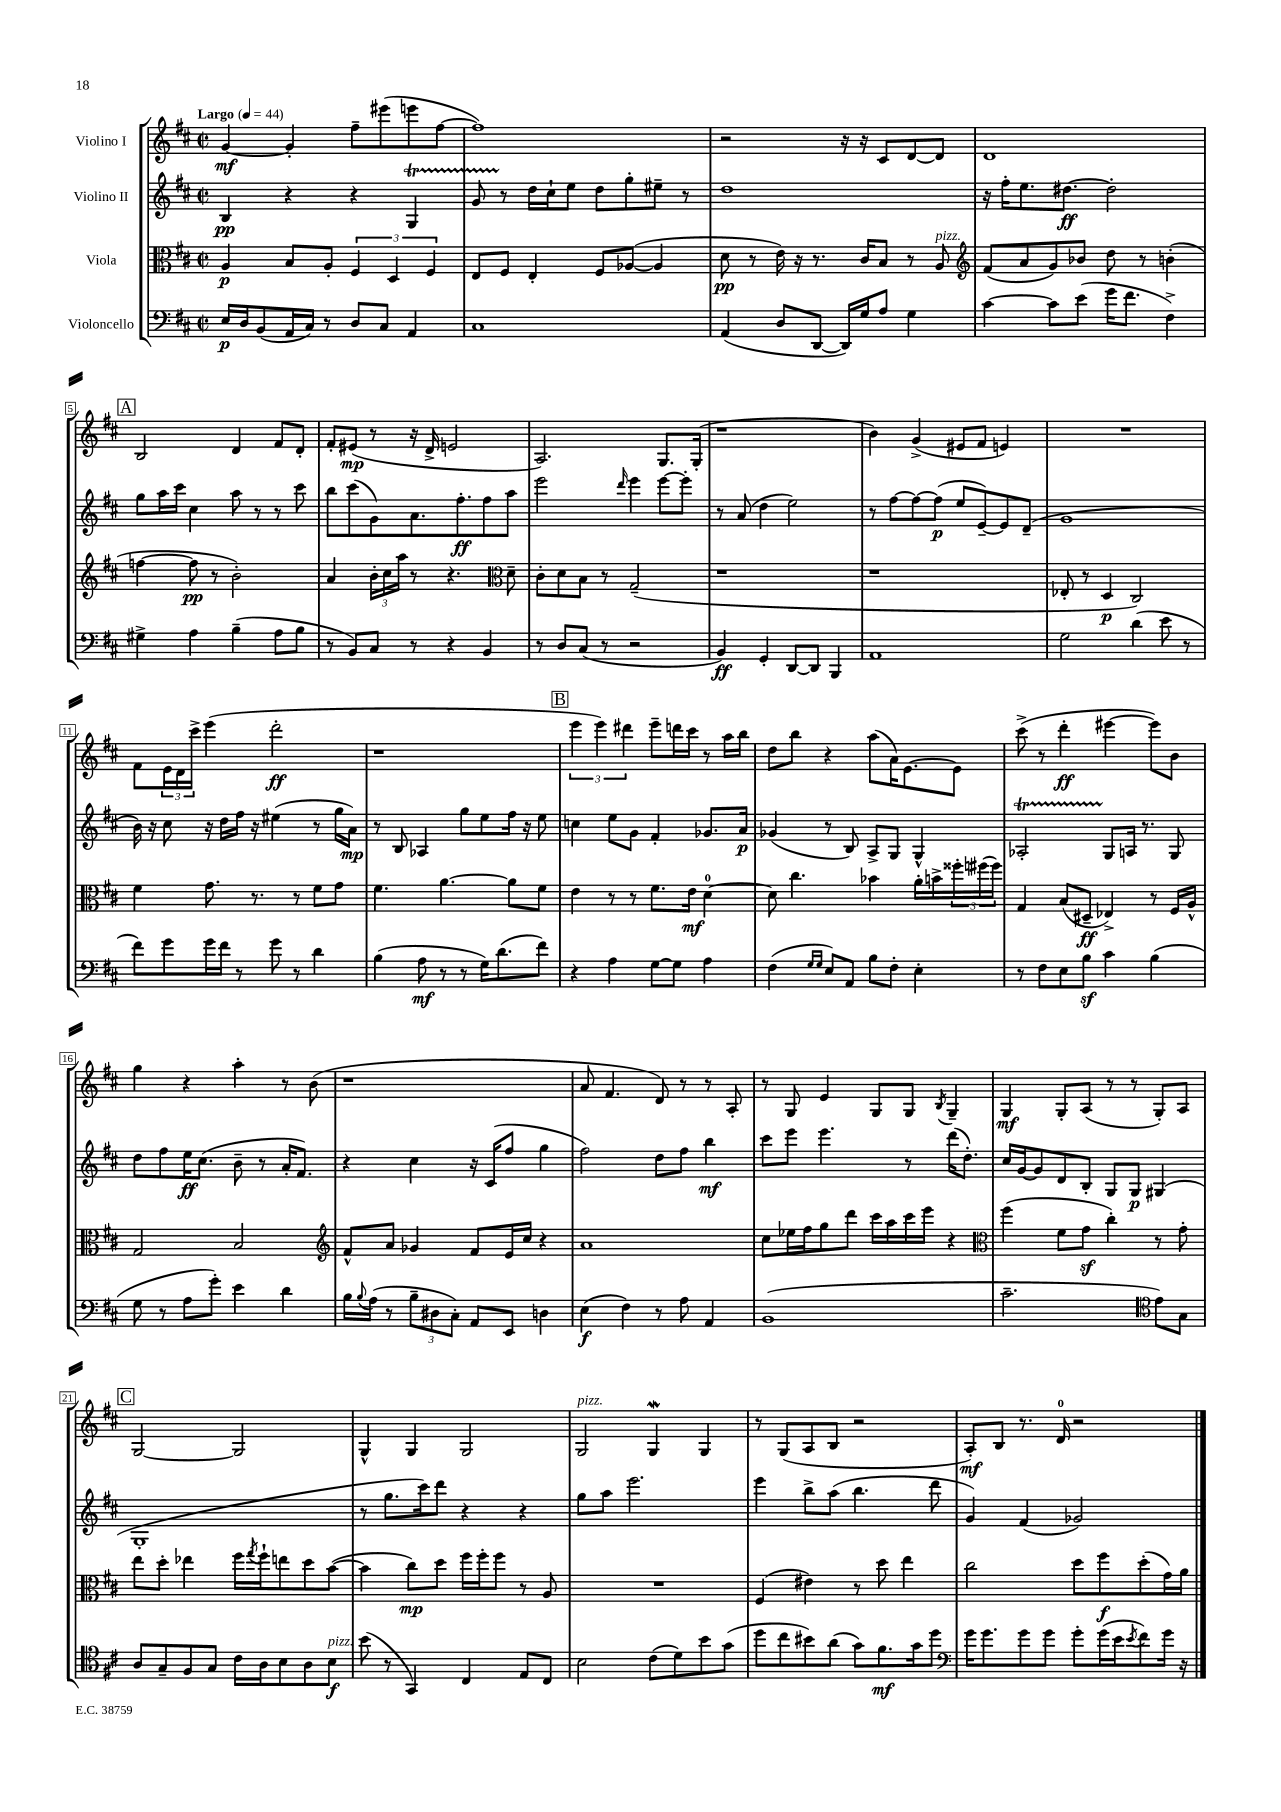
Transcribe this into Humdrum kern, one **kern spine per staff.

**kern	**kern	**kern	**kern
*staff4	*staff3	*staff2	*staff1
*clefF4	*clefC3	*clefG2	*clefG2
*k[f#c#]	*k[f#c#]	*k[f#c#]	*k[f#c#]
*M2/2	*M2/2	*M2/2	*M2/2
*met(c|)	*met(c|)	*met(c|)	*met(c|)
*MM44	*MM44	*MM44	*MM44
16E	4A	4B	[4g
16D	.	.	.
(8BB	.	.	.
16AA	8B	4r	4g']
16C#)	.	.	.
8r	8A'	.	.
8D	6F#	4r	8ff#~
8C#	.	.	(8eee#
.	6D	.	.
4AA	.	4G	8eee
.	6F#	.	.
.	.	.	[8ff#
=	=	=	=
1C#	8E	8g	1ff#])
.	8F#	8r	.
.	4E'	16dd	.
.	.	16cc#`	.
.	.	8ee	.
.	8F#	8dd	.
.	([8A-	8gg'	.
.	4A-]	8ee#~	.
.	.	8r	.
=	=	=	=
(4AA	8d	1dd	2r
.	8r	.	.
8D	16e)	.	.
.	16r	.	.
[8DD	8.r	.	.
16DD])	.	.	16r
16G	16c#	.	16r
8A	8B	.	8c#
4G	8r	.	[8d
.	8A	.	8d]
=	=	=	=
*	*clefG2	*	*
[4c#	(8f#	16r	1d
.	.	16ff#'	.
.	8a	8.ee	.
8c#]	8g)	.	.
.	.	[8.dd#	.
(8e	8b-	.	.
16g	8dd	2dd#']	.
8.f#	.	.	.
.	8r	.	.
4F#^)	(4b'	.	.
=	=	=	=
4G#^	[4ff	8gg	2B
.	.	16aa	.
.	.	16ccc#	.
4A	8ff]	4cc#	.
.	8r	.	.
(4B~	2b')	8aa	4d
.	.	8r	.
8A	.	8r	8f#
8B	.	8ccc#	8d'
=	=	=	=
8r	4a	8bb	8f#'
8BB)	.	(8ccc#	(8e#
8C#	24b'	8g)	8r
.	24cc#	.	.
.	24aa	.	.
8r	8r	8.a	16r
.	.	.	16d^
4r	4.r	.	2e
.	.	8.ff#'	.
4BB	.	8ff#	.
*	*clefC3	*	*
.	8d~	8aa	.
=	=	=	=
8r	8c#'	2eee	2.A)
8D	8d	.	.
(8C#	8B	.	.
8r	8r	.	.
.	.	16qqddd	.
2r	(2G~	4eee	.
.	.	[8eee	8.G
.	.	8eee']	.
.	.	.	(16G'
=	=	=	=
4BB)	1r	8r	1r
.	.	(8a	.
4GG'	.	4dd	.
[8DD	.	2ee)	.
8DD]	.	.	.
4BBB	.	.	.
=	=	=	=
1AA	1r	8r	4b)
.	.	[8ff#	.
.	.	8ff#_	(4g^
.	.	(8ff#]	.
.	.	8ee	8e#
.	.	[8e~)	8f#
.	.	8e]	4e)
.	.	(8d~	.
=	=	=	=
2G	8E-'	1g	1r
.	8r	.	.
.	4D	.	.
(4d	2C#)	.	.
8e	.	.	.
8r	.	.	.
=	=	=	=
8f#)	4f#	16b)	8f#
.	.	16r	.
8g	.	8cc#	24e
.	.	.	24d
.	.	.	24ccc#^
16g	8.g	16r	(4eee
16f#	.	16dd	.
8r	.	16ff#	.
.	8.r	16r	.
8g	.	(4ee#	2ddd'
8r	8r	.	.
4d	8f#	8r	.
.	8g	16gg	.
.	.	16a)	.
=	=	=	=
(4B	4.f#	8r	1r
.	.	8B	.
8A	.	4A-	.
8r	[4.a	.	.
8r	.	8gg	.
16G)	.	8ee	.
(8.d	.	.	.
.	8a]	16ff#	.
.	.	16r	.
8f#)	8f#	8ee	.
=	=	=	=
4r	4e	4cc	6eee
.	.	.	6eee)
4A	8r	8ee	.
.	.	.	6ddd#
.	8r	8g	.
[8G	8.f#	4f#'	8eee~
8G]	.	.	16ddd
.	16e	.	16ccc#
4A	[4d	8.g-	8r
.	.	.	16aa
.	.	16a	16bb
=	=	=	=
(4F#	8d]	(4g-	8dd
.	4.cc#	.	8bb
16qqG	.	.	.
16qqG	.	.	.
8E)	.	8r	4r
8AA	.	8B)	.
8B	4b-	8A^	(8aa
8F#'	.	8G	16a)
.	.	.	[8.e
4E'	16a'	4G^^	.
.	16b^	.	.
.	24ff##'	.	8e]
.	(24ff#	.	.
.	24ff#)	.	.
=	=	=	=
8r	4G	2A-'	(8ccc#^
8F#	.	.	8r
8E	(8B	.	4ddd'
8B	8D#~	.	.
4c#	4E-^)	8G	[4eee#
.	.	16A	.
.	.	8.r	.
(4B	8r	.	8eee#])
.	16F#	8G	8b
.	16A^^	.	.
=	=	=	=
8G	2G	8dd	4gg
8r	.	8ff#	.
8A	.	16ee	4r
.	.	(8.cc#	.
8g')	.	.	.
4e	2B	8b~	4aa'
.	.	8r	.
4d	.	16a'	8r
.	.	8.f#)	.
.	.	.	(8b
=	=	=	=
*	*clefG2	*	*
16B	8f#^^	4r	1r
8qqB	.	.	.
(16A	.	.	.
8r	8a	.	.
12B~	4g-	4cc#	.
12D#	.	.	.
12C#')	.	.	.
8AA	8f#	16r	.
.	.	(16c#	.
8EE	16e	8ff#	.
.	16cc#	.	.
4D	4r	4gg	.
=	=	=	=
(4E	1a	2ff#)	8a
.	.	.	4.f#
4F#)	.	.	.
8r	.	8dd	8d)
8A	.	8ff#	8r
4AA	.	4bb	8r
.	.	.	8A'
=	=	=	=
(1BB	8cc#	8ccc#	8r
.	16ee-	8eee	8G
.	16ff#	.	.
.	8gg	4.eee	4e
.	8ddd	.	.
.	16ccc#	.	8G
.	16aa	.	.
.	16ccc#	8r	8G
.	16eee	.	.
.	.	.	8qB
.	4r	(16ddd	4G~
.	.	8.dd')	.
=	=	=	=
*	*clefC3	*	*
2.c#~	(4ff#	16cc#	4G
.	.	[16g	.
.	.	8g]	.
.	8f#	8d	8G'
.	8g	8B'	(8A
.	4cc#')	8G	8r
.	.	8G	8r
*clefC4	*	*	*
8e)	8r	(4G#	8G')
8G	8g'	.	8A
=	=	=	=
8A	8ee	1G'	[2G
8G~	8dd'	.	.
8F#	4ee-	.	.
8G	.	.	.
16c#	16ff#	.	2G]
.	8qgg	.	.
16A	16ff#`	.	.
8B	8ee	.	.
8A	8dd	.	.
8B	([8b	.	.
=	=	=	=
(8b	4b]	8r	4G^^
8r	.	8.gg	.
4GG)	8cc#)	.	4G
.	.	16ccc#)	.
.	8dd	8ddd	.
4C#	16ff#	4r	2G
.	16ff#'	.	.
.	8ff#	.	.
8E	8r	4r	.
8C#	8A	.	.
=	=	=	=
2B	1r	8gg	2G
.	.	8aa	.
.	.	2.eee	.
(8c#	.	.	4G
8d)	.	.	.
8b	.	.	4G
(8g	.	.	.
=	=	=	=
8dd	(4F#	4eee	8r
8cc#	.	.	(8G
8b#)	4e#)	8bb^	8A
(8a	.	(8aa	8B
8g)	8r	4.bb	2r
8.f#	8dd	.	.
.	4ee	.	.
16g	.	.	.
8dd	.	8ddd	.
=	=	=	=
*clefF4	*	*	*
16g	2cc#	4g)	8A')
8.g	.	.	.
.	.	.	8B
8g	.	(4f#	8.r
8g	.	.	.
.	.	.	16d
8g'	8dd	2g-)	2r
(16g	8ff#	.	.
16e	.	.	.
8qe	.	.	.
8f#)	(8dd'	.	.
16g	16g)	.	.
16r	16a	.	.
==	==	==	==
*-	*-	*-	*-
